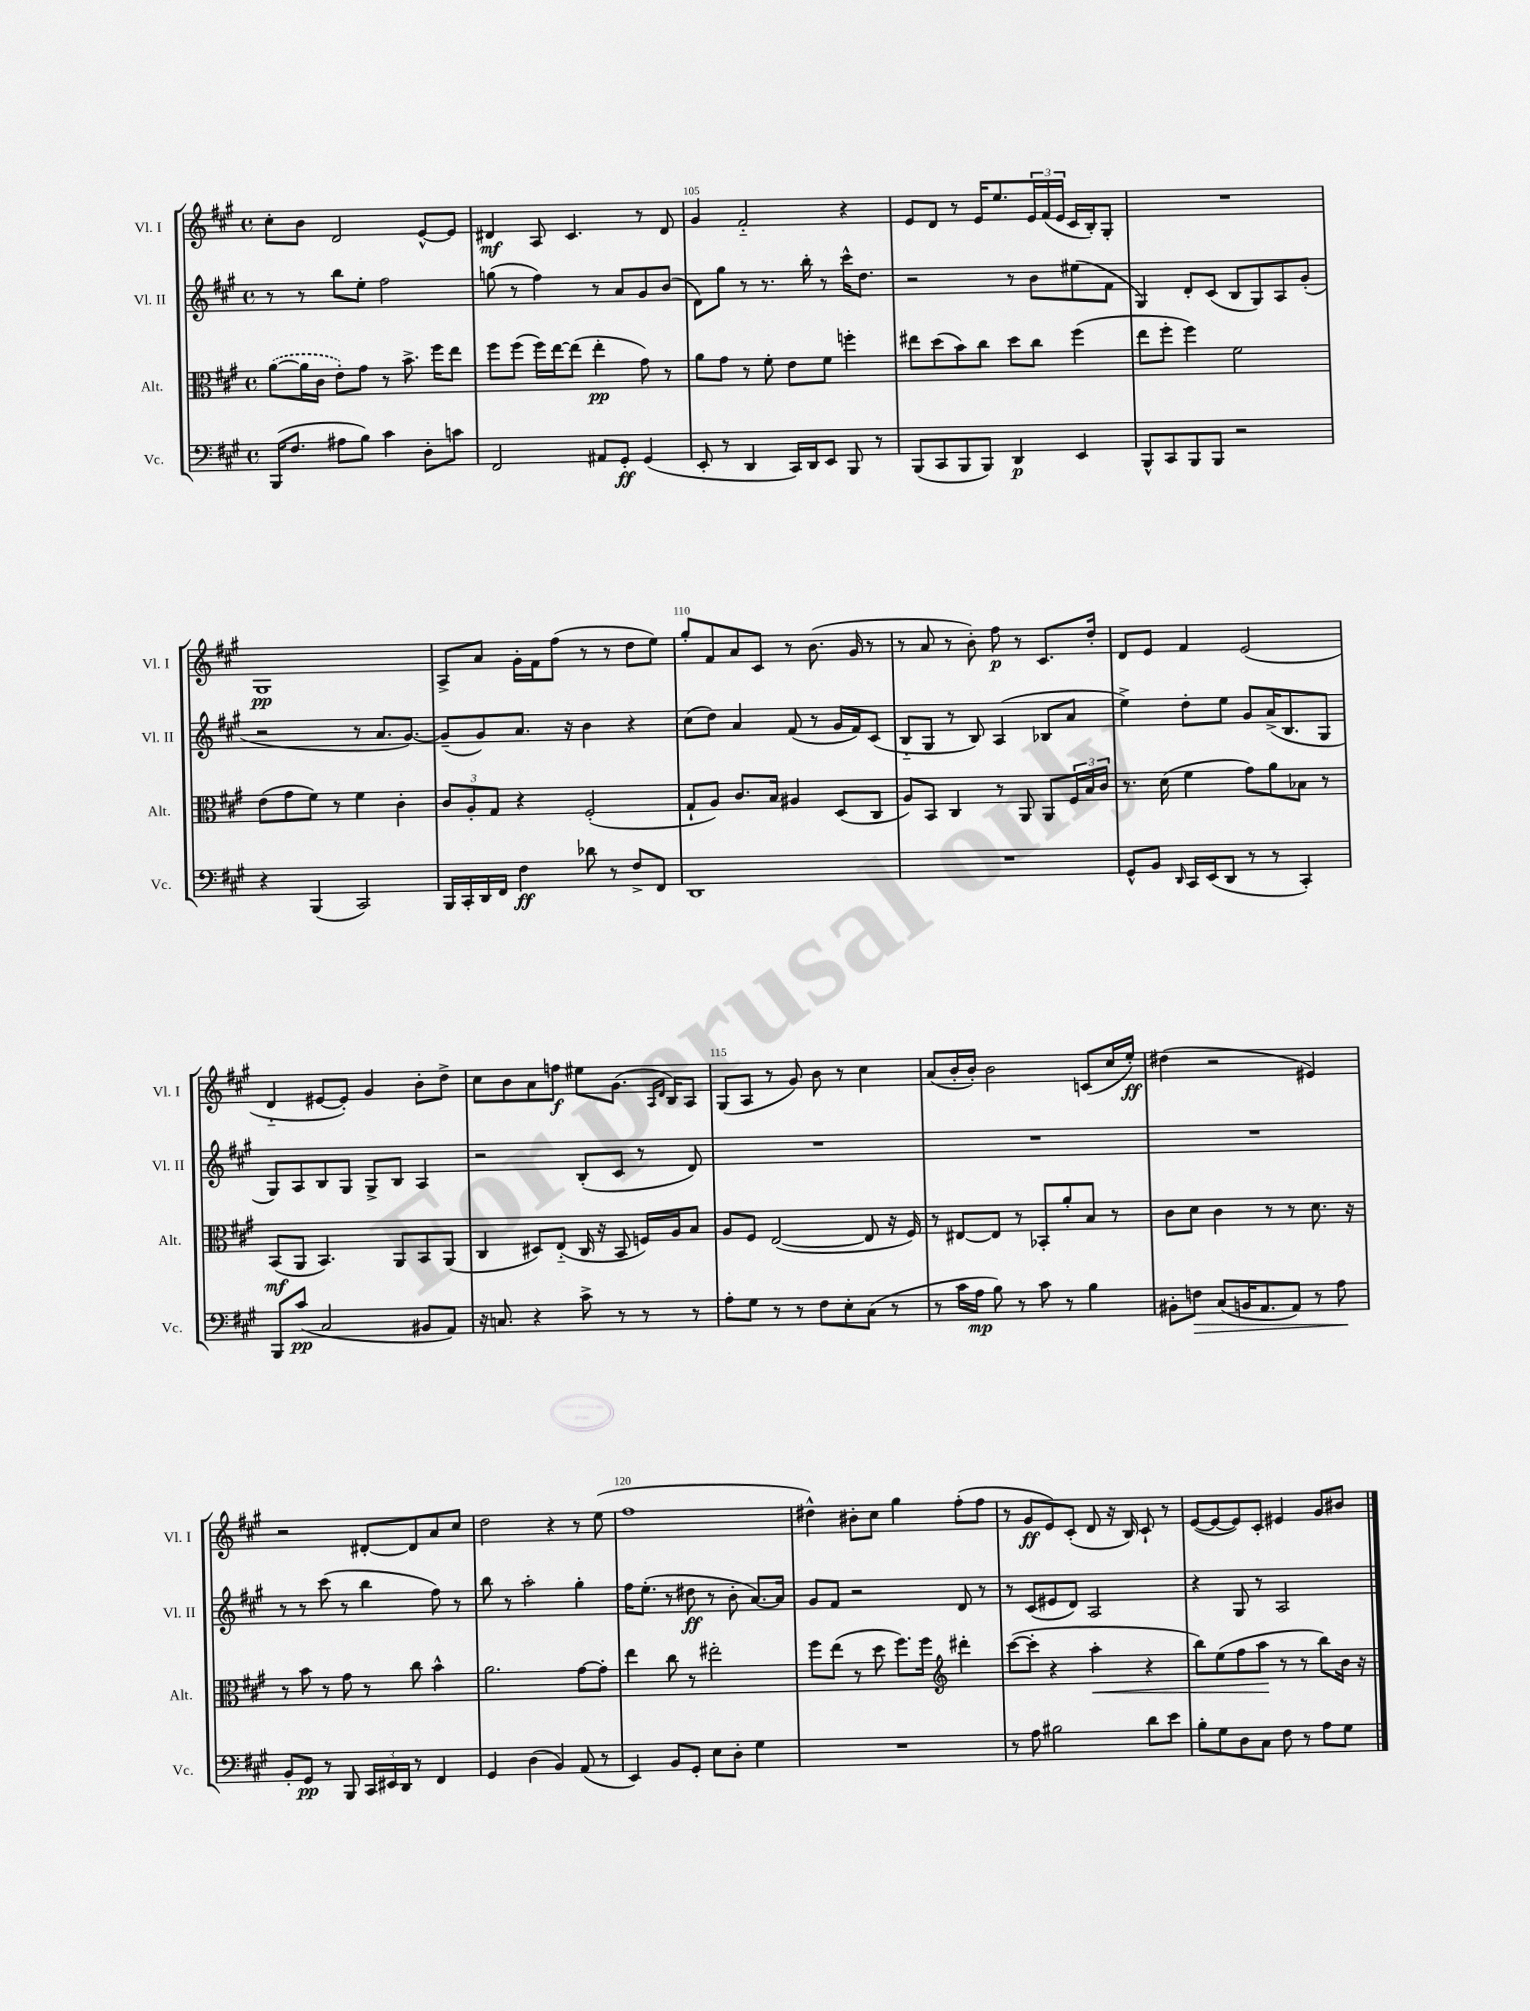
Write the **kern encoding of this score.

**kern	**kern	**kern	**kern
*staff4	*staff3	*staff2	*staff1
*clefF4	*clefC3	*clefG2	*clefG2
*k[f#c#g#]	*k[f#c#g#]	*k[f#c#g#]	*k[f#c#g#]
*M4/4	*M4/4	*M4/4	*M4/4
*met(c)	*met(c)	*met(c)	*met(c)
(16BBB	([8a	8r	8cc#'
8.F#	.	.	.
.	16a]	8r	8b
.	16c#	.	.
8A#	8e')	8bb	2d
8B)	8g#	8ee'	.
4c#	8r	2ff#	.
.	8.b^	.	.
8D'	.	.	[8e^^
.	16ff#	.	.
8c	8ee	.	8e]
=	=	=	=
2FF#	8ff#	(8gg	4d#
.	(8ff#	8r	.
.	16ff#)	4ff#)	8A
.	[16ee	.	.
.	(8ee]	.	4.c#
8AA#	4ee'	8r	.
8GG#'	.	8a	.
(4GG#	8g#)	8g#	8r
.	8r	(8b	8d#
=	=	=	=
8EE'	8a	8d)	4g#
8r	8g#	8gg#	.
4DD	8r	8r	2f#'~
.	8f#'	8.r	.
16CC#)	8e	.	.
16DD	.	16bb'	.
8EE	8f#	8r	.
8BBB	4ff'	16ccc#^^	4r
.	.	8.dd	.
8r	.	.	.
=	=	=	=
(8BBB	8ee#	2r	8e
8CC#	(8dd	.	8d
8BBB	8b)	.	8r
8BBB)	8cc#	.	16e
.	.	.	8.ee
4DD	8dd	8r	.
.	8cc#	8b	24e
.	.	.	(24f#
.	.	.	24e
4EE	(4ff#	(8ee#	16c#
.	.	.	16B')
.	.	8f#	8G#'
=	=	=	=
8BBB^^	8ee	4G#)	1r
8CC#	8ff#'	.	.
8BBB	4ff#)	8d'	.
8BBB	.	(8c#	.
2r	2f#	8B	.
.	.	8G#)	.
.	.	8A	.
.	.	(8g#'	.
=	=	=	=
4r	(8e	2r	1G#
.	8g#	.	.
(4BBB	8f#)	.	.
.	8r	.	.
2CC#)	4f#	8r	.
.	.	8.a	.
.	4c#'	.	.
.	.	[8.g#)	.
=	=	=	=
16BBB	12c#	(8g#~]	8A^
16CC#'	.	.	.
.	12A'	.	.
16DD	.	8g#)	8a
.	12G#	.	.
16FF#	.	.	.
4F#	4r	8.a	16g#'
.	.	.	16f#
.	.	.	(8ff#
.	.	16r	.
8d-	(2F#'	4b	8r
8r	.	.	8r
8F#^	.	4r	8dd
8FF#	.	.	8ee)
=	=	=	=
1DD	8G#`	(8cc#	8gg#'
.	8A)	8dd)	8f#
.	8.c#	4a	8a
.	.	.	8c#
.	16B	.	.
.	4A#	(8f#	8r
.	.	8r	(8.b
.	(8D	16g#	.
.	.	16f#)	16g#
.	8C#	(8c#	8r
=	=	=	=
1r	8A)	8B'~	8r
.	8BB	8G#	8a
.	4C#	8r	8r
.	.	8B)	8b')
.	8r	(4A	8ff#
.	8AA	.	8r
.	8AA	8B-	8.c#
.	24F#	8a	.
.	24B	.	.
.	.	.	16dd'
.	24c#	.	.
=	=	=	=
8GG#^^	8.r	4ee^)	8d
8BB	.	.	8e
.	(16d	.	.
16qqDD	.	.	.
16CC#	4f#	8dd'	4f#
(16EE	.	.	.
8DD	.	8ee	.
8r	8g#)	8g#	(2e
8r	8a	(16a^	.
.	.	8.B	.
4CC#')	8B-	.	.
.	8r	8G#	.
=	=	=	=
8BBB	(8BB	8G#)	4d'~
(8c#	8AA	8A	.
2C#	4.BB)	8B	[8e#
.	.	8G#	8e#'])
.	.	8G#^	4g#
.	8AA	8B	.
8BB#	8BB	4A	8b'
8AA)	(8AA	.	8dd^
=	=	=	=
16r	4C#	2r	8cc#
8.C	.	.	.
.	.	.	8b
4r	8D#)	.	8a
.	(8E'~	.	8ff
8c#^	16C#	(8B'	8ee#
.	16r	.	.
8r	8BB	8c#	(8.g#
8r	16F)	8r	.
.	.	.	16qqA
.	.	.	16qqd
.	16A	.	16B)
8r	8B	8d)	8A
=	=	=	=
8A'	8A	1r	(8G#
8G#	8F#	.	8A
8r	([2E	.	8r
8r	.	.	8g#)
8F#	.	.	8b
8E'	.	.	8r
(8C#	8E]	.	4cc#
8r	16r	.	.
.	16F#)	.	.
=	=	=	=
8r	8r	1r	(8a
16c#	[8E#	.	16b'
16A	.	.	16b')
8B)	8E#]	.	2b
8r	8r	.	.
8c#	8BB-'	.	.
8r	8a'	.	.
4B	8B	.	(8c
.	8r	.	16cc#
.	.	.	16ee')
=	=	=	=
8BB#'	8c#	1r	(4dd#
8F	8d	.	.
(8C#	4c#	.	2r
16BB	.	.	.
8.AA	.	.	.
.	8r	.	.
8AA)	8r	.	.
8r	8.d	.	4e#)
8A	.	.	.
.	16r	.	.
=	=	=	=
8BB'	8r	8r	2r
8GG#	8b	8r	.
8r	8r	(8ccc#	.
8BBB	8g#	8r	.
24CC#	8r	4bb	[8d#'
24EE#	.	.	.
24DD	.	.	.
8r	8cc#	.	8d#]
4FF#	4b^^	8ff#)	8a
.	.	8r	8cc#
=	=	=	=
4GG#	2.a	8bb	2dd
.	.	8r	.
(4D	.	2aa'	.
4BB)	.	.	4r
(8AA	[8g#	4gg#'	8r
8r	8g#']	.	(8ee
=	=	=	=
4EE)	4ee	16ff#	1ff#
.	.	(8.ee'	.
8BB	8cc#	8r	.
8GG#'	8r	8dd#	.
8E	2ee#'	8r	.
8D'	.	8b'	.
4G#	.	[8.a)	.
.	.	16a]	.
=	=	=	=
1r	8ff#	8g#	4dd#^^)
.	(8ee	8f#	.
.	8r	2r	8b#'
.	8dd	.	8cc#
.	8.ff#)	.	4gg#
.	16ff#	.	.
*	*clefG2	*	*
.	4ddd#'	8d	(8ff#'
.	.	8r	8ff#
=	=	=	=
8r	([8ccc#	8r	8r
8A	8ccc#']	(8c#	8g#
2B#	4r	8e#	8e)
.	.	8d)	(8c#'
.	4aa'	2A	8d
.	.	.	16r
.	.	.	16B)
8d	4r	.	8c#`
8e	.	.	8r
=	=	=	=
8B'	8bb)	4r	([8e
8G#	(8ee	.	8e_
8D	8ff#	8G#	8e])
8C#	8aa	8r	8c#'
8F#	8r	2A	4e#
8r	8r	.	.
8A	8bb)	.	8g#
8G#	16b	.	8b#
.	16r	.	.
==	==	==	==
*-	*-	*-	*-
